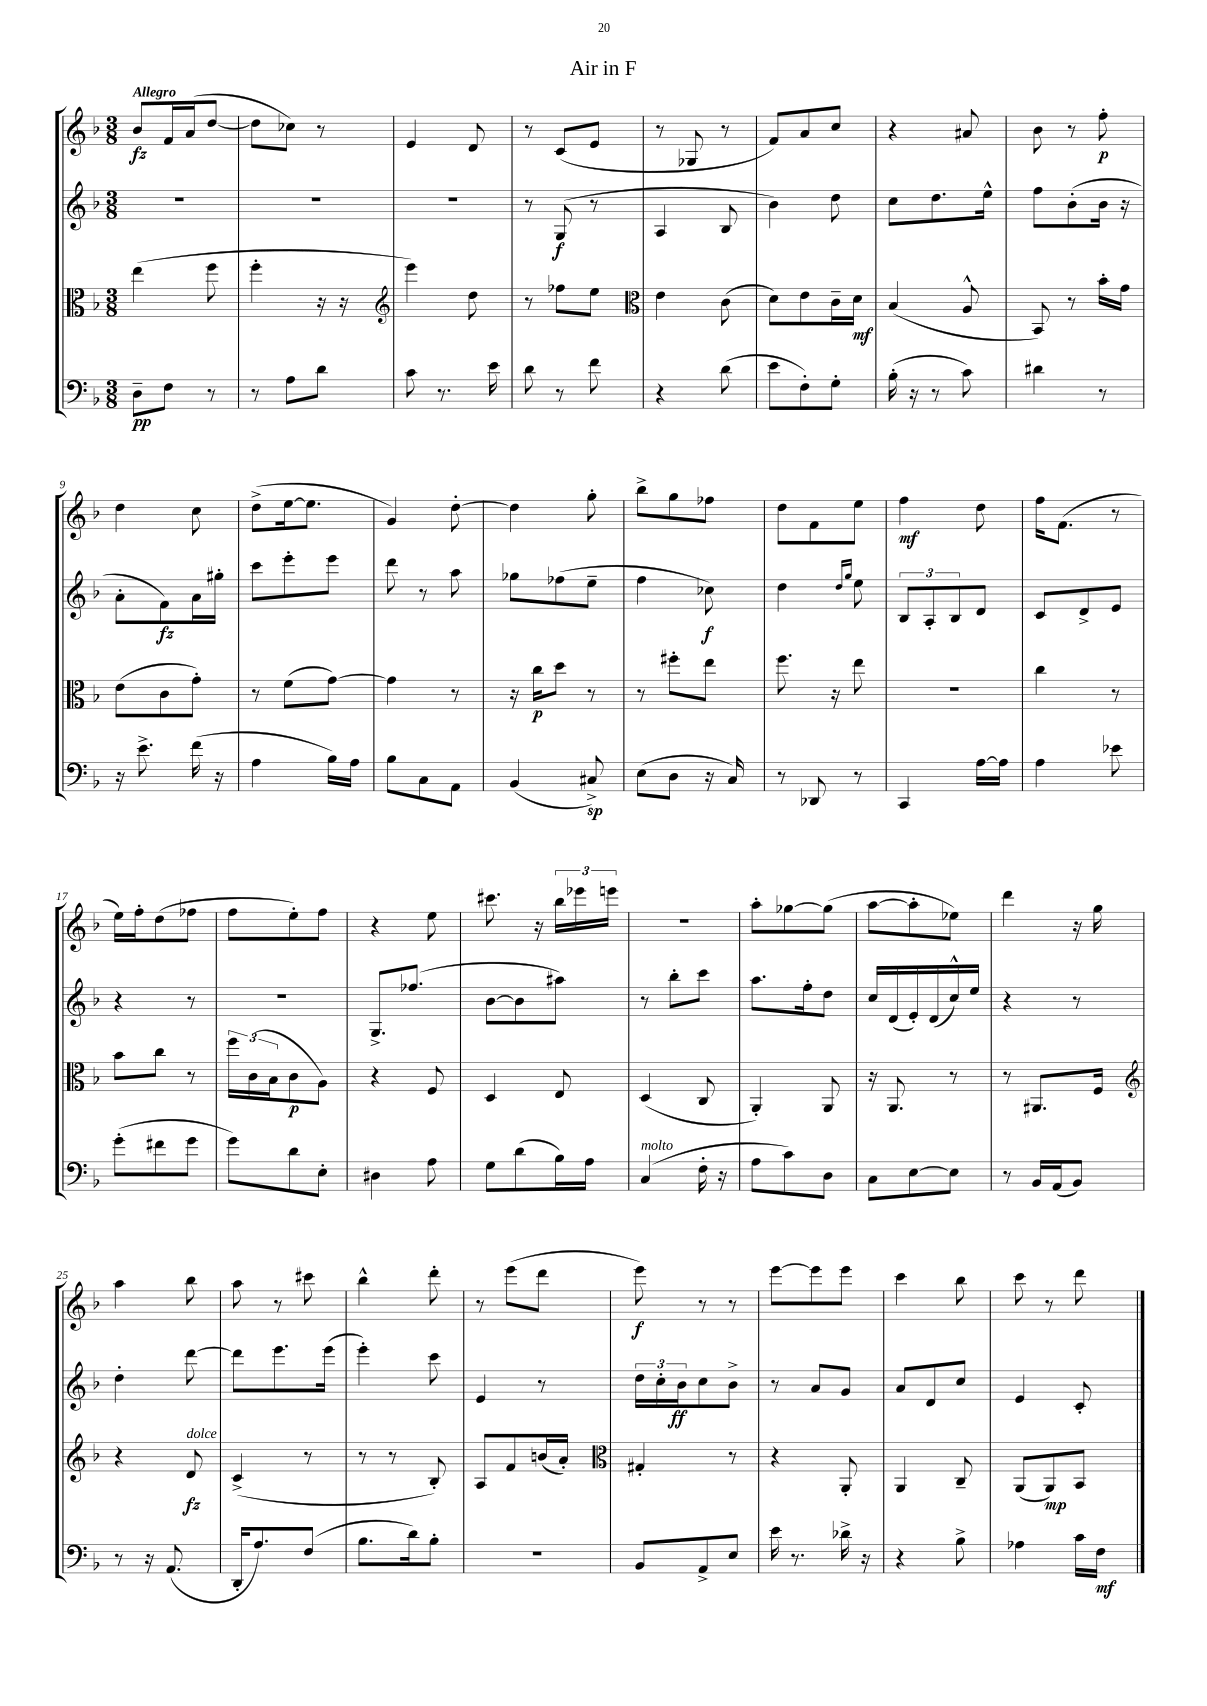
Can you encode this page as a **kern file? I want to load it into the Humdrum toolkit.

**kern	**dynam	**kern	**dynam	**kern	**dynam	**kern	**dynam
*part4	*part4	*part3	*part3	*part2	*part2	*part1	*part1
*staff4	*staff4	*staff3	*staff3	*staff2	*staff2	*staff1	*staff1
*clefF4	*	*clefC3	*	*clefG2	*	*clefG2	*
*k[b-]	*	*k[b-]	*	*k[b-]	*	*k[b-]	*
*M3/8	*	*M3/8	*	*M3/8	*	*M3/8	*
=1	=1	=1	=1	=1	=1	=1	=1
!	!	!	!	!	!	!LO:TX:a:B:t=Allegro	!
8D~\L	pp	(4ee\	.	4.r	.	8b-/L	fz
8F\J	.	.	.	.	.	16f/L	.
.	.	.	.	.	.	(16a/J	.
8r	.	8ff\	.	.	.	[8dd/J	.
=2	=2	=2	=2	=2	=2	=2	=2
8r	.	4ff'\	.	4.r	.	8dd\L]	.
8A\L	.	.	.	.	.	8cc-X\J)	.
8d\J	.	16r	.	.	.	8r	.
.	.	16r	.	.	.	.	.
=3	=3	=3	=3	=3	=3	=3	=3
*	*	*clefG2	*	*	*	*	*
8c\	.	4eee\)	.	4.r	.	4e/	.
8.r	.	.	.	.	.	.	.
.	.	8dd\	.	.	.	8d/	.
16e\	.	.	.	.	.	.	.
=4	=4	=4	=4	=4	=4	=4	=4
8d\	.	8r	.	8r	.	8r	.
8r	.	8ff-X\L	.	(8G/	f	(8c/L	.
8f\	.	8ee\J	.	8r	.	8e/J	.
=5	=5	=5	=5	=5	=5	=5	=5
*	*	*clefC3	*	*	*	*	*
4r	.	4e\	.	4A/	.	8r	.
.	.	.	.	.	.	8G-X/	.
(8d\	.	(8c\	.	8B-/	.	8r	.
=6	=6	=6	=6	=6	=6	=6	=6
8e\L	.	8d\L)	.	4b-\)	.	8f/L)	.
8F'\)	.	8e\	.	.	.	8a/	.
8G'\J	.	16c~\L	.	8dd\	.	8cc/J	.
.	.	16d\JJ	mf	.	.	.	.
=7	=7	=7	=7	=7	=7	=7	=7
(16B-'\	.	(4B-/	.	8cc\L	.	4r	.
16r	.	.	.	.	.	.	.
8r	.	.	.	8.dd\	.	.	.
8c\)	.	8A^^/	.	.	.	8a#X/	.
.	.	.	.	16ee^^\Jk	.	.	.
=8	=8	=8	=8	=8	=8	=8	=8
4d#X\	.	8BB-/)	.	8ff\L	.	8b-\	.
.	.	8r	.	(8b-'\	.	8r	.
8r	.	16b-'\LL	.	16b-\Jk	.	8ff'\	p
.	.	16g\JJ	.	16r	.	.	.
!!LO:LB:g=z
=9	=9	=9	=9	=9	=9	=9	=9
16r	.	(8e\L	.	8a'\L	.	4dd\	.
8.e^\	.	.	.	.	.	.	.
.	.	8c\	.	8f\)	fz	.	.
(16f\	.	8g'\J)	.	16a\L	.	8cc\	.
16r	.	.	.	16gg#X'\JJ	.	.	.
=10	=10	=10	=10	=10	=10	=10	=10
4A\	.	8r	.	8ccc\L	.	(8dd^\L	.
.	.	(8f\L	.	8eee'\	.	[16ee\k	.
.	.	.	.	.	.	8.ee\J]	.
16B-\LL)	.	[8g\J)	.	8eee\J	.	.	.
16A\JJ	.	.	.	.	.	.	.
=11	=11	=11	=11	=11	=11	=11	=11
8B-\L	.	4g\]	.	8ddd\	.	4g/)	.
8C\	.	.	.	8r	.	.	.
8AA\J	.	8r	.	8aa\	.	[8dd'\	.
=12	=12	=12	=12	=12	=12	=12	=12
(4BB-/	.	16r	.	8gg-X\L	.	4dd\]	.
.	.	16cc\KL	p	.	.	.	.
.	.	8dd\J	.	(8ff-X\	.	.	.
8C#X^/)	sp	8r	.	8ee~\J	.	8gg'\	.
=13	=13	=13	=13	=13	=13	=13	=13
(8E\L	.	8r	.	4ff\	.	8bb-^\L	.
8D\J	.	8ff#X'\L	.	.	.	8gg\	.
16r	.	8ee\J	.	8cc-X\)	f	8ff-X\J	.
16C/)	.	.	.	.	.	.	.
=14	=14	=14	=14	=14	=14	=14	=14
8r	.	8.ff\	.	4dd\	.	8dd\L	.
8DD-X/	.	.	.	.	.	8f\	.
.	.	16r	.	.	.	.	.
.	.	.	.	16qqdd/LL	.	.	.
.	.	.	.	16qqgg/JJ	.	.	.
8r	.	8ee\	.	8ee\	.	8ee\J	.
=15	=15	=15	=15	=15	=15	=15	=15
4CC/	.	4.r	.	12B-/L	.	4ff\	mf
.	.	.	.	12A'/	.	.	.
.	.	.	.	12B-/	.	.	.
[16A\LL	.	.	.	8d/J	.	8dd\	.
16A\JJ]	.	.	.	.	.	.	.
=16	=16	=16	=16	=16	=16	=16	=16
4A\	.	4cc\	.	8c/L	.	16ff\KL	.
.	.	.	.	.	.	(8.f\J	.
.	.	.	.	8d^/	.	.	.
8e-X\	.	8r	.	8e/J	.	8r	.
!!LO:LB:g=z
=17	=17	=17	=17	=17	=17	=17	=17
(8g'\L	.	8b-\L	.	4r	.	16ee\LL)	.
.	.	.	.	.	.	16ff'\J	.
8f#X\	.	8cc\J	.	.	.	(8dd\	.
8g\J	.	8r	.	8r	.	8ff-X\J	.
=18	=18	=18	=18	=18	=18	=18	=18
8g\L)	.	24ff\LL	.	4.r	.	8ff\L	.
.	.	(24c\	.	.	.	.	.
.	.	24B-\J	.	.	.	.	.
8d\	.	8c\	p	.	.	8ee'\)	.
8E'\J	.	8A\J)	.	.	.	8ff\J	.
=19	=19	=19	=19	=19	=19	=19	=19
4D#X\	.	4r	.	8.G^/L	.	4r	.
.	.	.	.	(8.ff-X/J	.	.	.
8A\	.	8F/	.	.	.	8ee\	.
=20	=20	=20	=20	=20	=20	=20	=20
8G\L	.	4D/	.	[8b-\L	.	8.ccc#X\	.
(8d\	.	.	.	8b-\]	.	.	.
.	.	.	.	.	.	16r	.
16B-\L)	.	8E/	.	8aa#X\J)	.	24bb-\LL	.
.	.	.	.	.	.	24eee-X\	.
16A\JJ	.	.	.	.	.	.	.
.	.	.	.	.	.	24eeen\JJ	.
=21	=21	=21	=21	=21	=21	=21	=21
!LO:TX:a:i:t=molto	!	!	!	!	!	!	!
(4C/	.	(4D/	.	8r	.	4.r	.
.	.	.	.	8bb-'\L	.	.	.
16F'\	.	8C/	.	8ccc\J	.	.	.
16r	.	.	.	.	.	.	.
=22	=22	=22	=22	=22	=22	=22	=22
8A\L	.	4AA'/)	.	8.aa\L	.	8aa'\L	.
8c\)	.	.	.	.	.	[8gg-X\	.
.	.	.	.	16ff'\k	.	.	.
8D\J	.	8AA/	.	8dd\J	.	(8gg-\J]	.
=23	=23	=23	=23	=23	=23	=23	=23
8C\L	.	16r	.	16cc/LL	.	[8aa\L	.
.	.	8.AA/	.	(16d/	.	.	.
[8E\	.	.	.	16e'/)	.	8aa'\]	.
.	.	.	.	(16d/	.	.	.
8E\J]	.	8r	.	16cc^^/)	.	8ee-X\J)	.
.	.	.	.	16ee/JJ	.	.	.
=24	=24	=24	=24	=24	=24	=24	=24
8r	.	8r	.	4r	.	4ddd\	.
16BB-/LL	.	8.AA#X/L	.	.	.	.	.
(16AA/J	.	.	.	.	.	.	.
8BB-/J)	.	.	.	8r	.	16r	.
.	.	16F/Jk	.	.	.	16gg\	.
!!LO:LB:g=z
=25	=25	=25	=25	=25	=25	=25	=25
*	*	*clefG2	*	*	*	*	*
8r	.	4r	.	4dd'\	.	4aa\	.
16r	.	.	.	.	.	.	.
(8.AA/	.	.	.	.	.	.	.
!	!	!LO:TX:a:i:t=dolce	!	!	!	!	!
.	.	8d/	fz	[8ddd\	.	8bb-\	.
=26	=26	=26	=26	=26	=26	=26	=26
16DD'/KL	.	(4c^/	.	8ddd\L]	.	8aa\	.
8.A/)	.	.	.	.	.	.	.
.	.	.	.	8.eee\	.	8r	.
(8F/J	.	8r	.	.	.	8ccc#X\	.
.	.	.	.	(16eee\Jk	.	.	.
=27	=27	=27	=27	=27	=27	=27	=27
8.B-\L	.	8r	.	4eee'\)	.	4bb-^^\	.
.	.	8r	.	.	.	.	.
16d\k)	.	.	.	.	.	.	.
8B-'\J	.	8B-'/)	.	8ccc\	.	8ddd'\	.
=28	=28	=28	=28	=28	=28	=28	=28
4.r	.	8A/L	.	4e/	.	8r	.
.	.	8f/	.	.	.	(8eee\L	.
.	.	(16bn/L	.	8r	.	8ddd\J	.
.	.	16a'/JJ)	.	.	.	.	.
=29	=29	=29	=29	=29	=29	=29	=29
*	*	*clefC3	*	*	*	*	*
8BB-/L	.	4G#X'/	.	24dd\LL	.	8eee\)	f
.	.	.	.	24cc'\	.	.	.
.	.	.	.	24b-\J	ff	.	.
8AA^/	.	.	.	8cc\	.	8r	.
8E/J	.	8r	.	8b-^\J	.	8r	.
=30	=30	=30	=30	=30	=30	=30	=30
16e\	.	4r	.	8r	.	[8eee\L	.
8.r	.	.	.	.	.	.	.
.	.	.	.	8a/L	.	8eee\]	.
16d-X^\	.	8AA'/	.	8g/J	.	8eee\J	.
16r	.	.	.	.	.	.	.
=31	=31	=31	=31	=31	=31	=31	=31
4r	.	4AA/	.	8a/L	.	4ccc\	.
.	.	.	.	8d/	.	.	.
8B-^\	.	8C~/	.	8cc/J	.	8bb-\	.
=32	=32	=32	=32	=32	=32	=32	=32
4A-X\	.	(8AA/L	.	4e/	.	8ccc\	.
.	.	8AA/)	mp	.	.	8r	.
16c\LL	.	8BB-/J	.	8c'/	.	8ddd\	.
16F\JJ	mf	.	.	.	.	.	.
==	==	==	==	==	==	==	==
*-	*-	*-	*-	*-	*-	*-	*-
